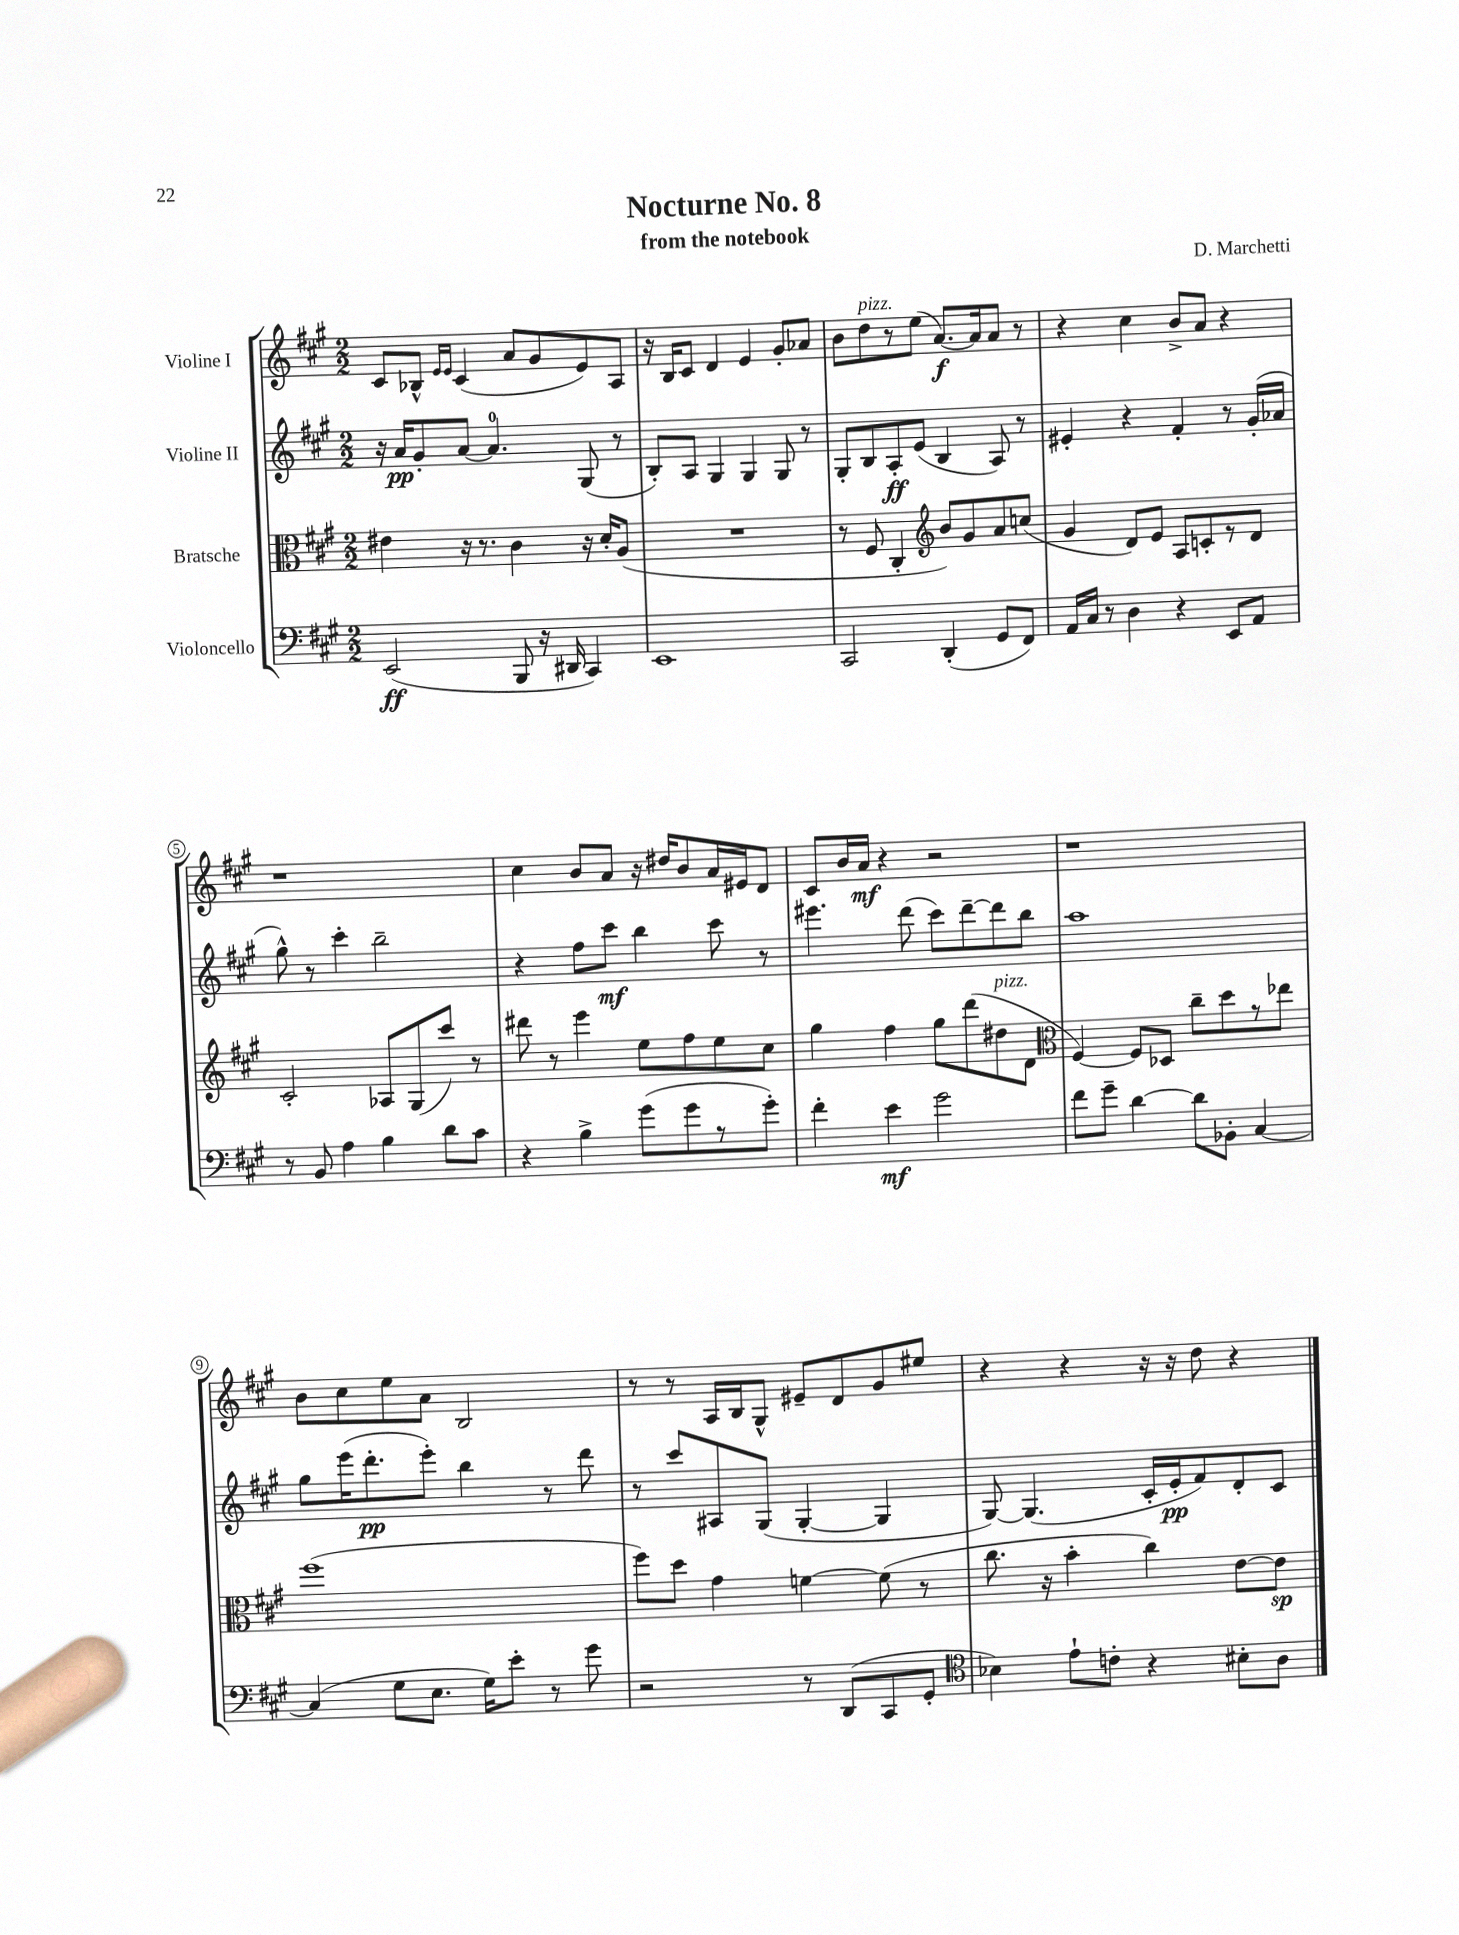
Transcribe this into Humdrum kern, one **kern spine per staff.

**kern	**dynam	**kern	**dynam	**kern	**dynam	**kern	**dynam
*part4	*part4	*part3	*part3	*part2	*part2	*part1	*part1
*staff4	*staff4	*staff3	*staff3	*staff2	*staff2	*staff1	*staff1
*I"Violoncello	*	*I"Bratsche	*	*I"Violine II	*	*I"Violine I	*
*clefF4	*	*clefC3	*	*clefG2	*	*clefG2	*
*k[f#c#g#]	*	*k[f#c#g#]	*	*k[f#c#g#]	*	*k[f#c#g#]	*
*M2/2	*	*M2/2	*	*M2/2	*	*M2/2	*
=1	=1	=1	=1	=1	=1	=1	=1
(2EE/	ff	4e#X\	.	16r	.	8c#/L	.
.	.	.	.	16a/KL	pp	.	.
.	.	.	.	8g#'/	.	8B-X^^/J	.
.	.	.	.	.	.	16qqe/LL	.
.	.	.	.	.	.	16qqe/JJ	.
.	.	16r	.	[8a/J	.	(4c#/	.
.	.	8.r	.	.	.	.	.
.	.	.	.	4.a/]	.	.	.
8BBB/	.	4c#\	.	.	.	8a/L	.
16r	.	.	.	.	.	8g#/	.
16DD#X/	.	.	.	.	.	.	.
4CC#/)	.	16r	.	(8G#/	.	8e/)	.
.	.	16d'/KL	.	.	.	.	.
.	.	(8A/J	.	8r	.	8A/J	.
=2	=2	=2	=2	=2	=2	=2	=2
1EE	.	1r	.	8B'/L)	.	16r	.
.	.	.	.	.	.	16B/KL	.
.	.	.	.	8A/J	.	8c#/J	.
.	.	.	.	4G#/	.	4d/	.
.	.	.	.	4G#/	.	4e/	.
.	.	.	.	8G#/	.	8g#'/L	.
.	.	.	.	8r	.	8a-X/J	.
=3	=3	=3	=3	=3	=3	=3	=3
2CC#/	.	8r	.	8G#'/L	.	8b\L	.
!	!	!	!	!	!	!LO:TX:a:i:t=pizz.	!
.	.	8F#/	.	8B/	.	8dd\	.
.	.	4C#'/	.	8A'/	ff	8r	.
.	.	.	.	(8e/J	.	(8ee\J	.
*	*	*clefG2	*	*	*	*	*
(4DD'/	.	8b/L)	.	4B/	.	[8.a/L)	f
.	.	8g#/	.	.	.	.	.
.	.	.	.	.	.	16a/k]	.
8GG#/L	.	8a/	.	8A/)	.	8a/J	.
8FF#/J)	.	(8ccn/J	.	8r	.	8r	.
=4	=4	=4	=4	=4	=4	=4	=4
16AA/LL	.	4g#/	.	4e#X'/	.	4r	.
16C#/JJ	.	.	.	.	.	.	.
8r	.	.	.	.	.	.	.
4D\	.	8d/L)	.	4r	.	4cc#\	.
.	.	8e/J	.	.	.	.	.
4r	.	8A/L	.	4f#'/	.	8b^/L	.
.	.	8cn'/	.	.	.	8a/J	.
8EE/L	.	8r	.	8r	.	4r	.
8AA/J	.	8d/J	.	(16g#'/LL	.	.	.
.	.	.	.	16a-X/JJ	.	.	.
!!LO:LB:g=z
=5	=5	=5	=5	=5	=5	=5	=5
8r	.	2c#'/	.	8gg#^^\)	.	1r	.
8BB/	.	.	.	8r	.	.	.
4A\	.	.	.	4ccc#'\	.	.	.
4B\	.	8A-X/L	.	2bb~\	.	.	.
.	.	(8G#/	.	.	.	.	.
8d\L	.	8ccc#/J)	.	.	.	.	.
8c#\J	.	8r	.	.	.	.	.
=6	=6	=6	=6	=6	=6	=6	=6
4r	.	8ddd#X\	.	4r	.	4cc#\	.
.	.	8r	.	.	.	.	.
4B^\	.	4eee\	.	8ff#\L	.	8b/L	.
.	.	.	.	8ccc#\J	mf	8a/J	.
(8g#\L	.	8ee\L	.	4bb\	.	16r	.
.	.	.	.	.	.	16dd#X/KL	.
8g#\	.	8ff#\	.	.	.	8b/	.
8r	.	8ee\	.	8ccc#\	.	16a/L	.
.	.	.	.	.	.	16e#X/J	.
8g#'\J)	.	8cc#\J	.	8r	.	8d/J	.
=7	=7	=7	=7	=7	=7	=7	=7
4f#'\	.	4gg#\	.	4.eee#X\	.	8c#/L	.
.	.	.	.	.	.	16b/L	.
.	.	.	.	.	.	16a/JJ	mf
4e\	mf	4ff#\	.	.	.	4r	.
.	.	.	.	(8ddd\	.	.	.
2g#\	.	8gg#\L	.	8ccc#\L)	.	2r	.
.	.	(8ddd\	.	[8ddd~\	.	.	.
!	!	!LO:TX:a:i:t=pizz.	!	!	!	!	!
.	.	8dd#X\	.	8ddd\]	.	.	.
.	.	8d\J	.	8bb\J	.	.	.
=8	=8	=8	=8	=8	=8	=8	=8
*	*	*clefC3	*	*	*	*	*
8f#\L	.	[4F#/)	.	1aa	.	1r	.
8g#~\J	.	.	.	.	.	.	.
[4d\	.	8F#/L]	.	.	.	.	.
.	.	8D-X/J	.	.	.	.	.
8d\L]	.	8cc#~\L	.	.	.	.	.
8BB-X'\J	.	8dd\	.	.	.	.	.
[4C#/	.	8r	.	.	.	.	.
.	.	8ee-X\J	.	.	.	.	.
!!LO:LB:g=z
=9	=9	=9	=9	=9	=9	=9	=9
(4C#/]	.	(1ff#	.	8gg#\L	.	8b\L	.
.	.	.	.	(16eee\K	.	8cc#\	.
.	.	.	.	8.ddd'\	pp	.	.
8G#\L	.	.	.	.	.	8ee\	.
8.E\J	.	.	.	8eee'\J)	.	8a\J	.
.	.	.	.	4bb\	.	2B/	.
16G#\KL)	.	.	.	.	.	.	.
8e'\J	.	.	.	.	.	.	.
8r	.	.	.	8r	.	.	.
8g#\	.	.	.	8ddd\	.	.	.
=10	=10	=10	=10	=10	=10	=10	=10
2r	.	8ff#\L)	.	8r	.	8r	.
.	.	8dd\J	.	8ccc#/L	.	8r	.
.	.	4g#\	.	8A#X/	.	16A/LL	.
.	.	.	.	.	.	16B/J	.
.	.	.	.	(8G#/J	.	8G#^^/J	.
8r	.	[4fn\	.	[4G#'/	.	8e#X~/L	.
(8DD/L	.	.	.	.	.	8d/	.
8CC#/	.	(8f\]	.	4G#/]	.	8g#/	.
8GG#'/J	.	8r	.	.	.	8ee#X/J	.
=11	=11	=11	=11	=11	=11	=11	=11
*clefC4	*	*	*	*	*	*	*
4B-X\)	.	8.cc#\	.	[8G#/)	.	4r	.
.	.	.	.	(4.G#/]	.	.	.
.	.	16r	.	.	.	.	.
8e`\L	.	4b'\	.	.	.	4r	.
8cn'\J	.	.	.	.	.	.	.
4r	.	4cc#\)	.	16c#'/LL	.	16r	.
.	.	.	.	16e'/J	pp	16r	.
.	.	.	.	8f#/)	.	8dd\	.
8B#X'\L	.	[8e\L	.	8d'/	.	4r	.
8A\J	.	8e\J]	sp	8c#/J	.	.	.
==	==	==	==	==	==	==	==
*-	*-	*-	*-	*-	*-	*-	*-
